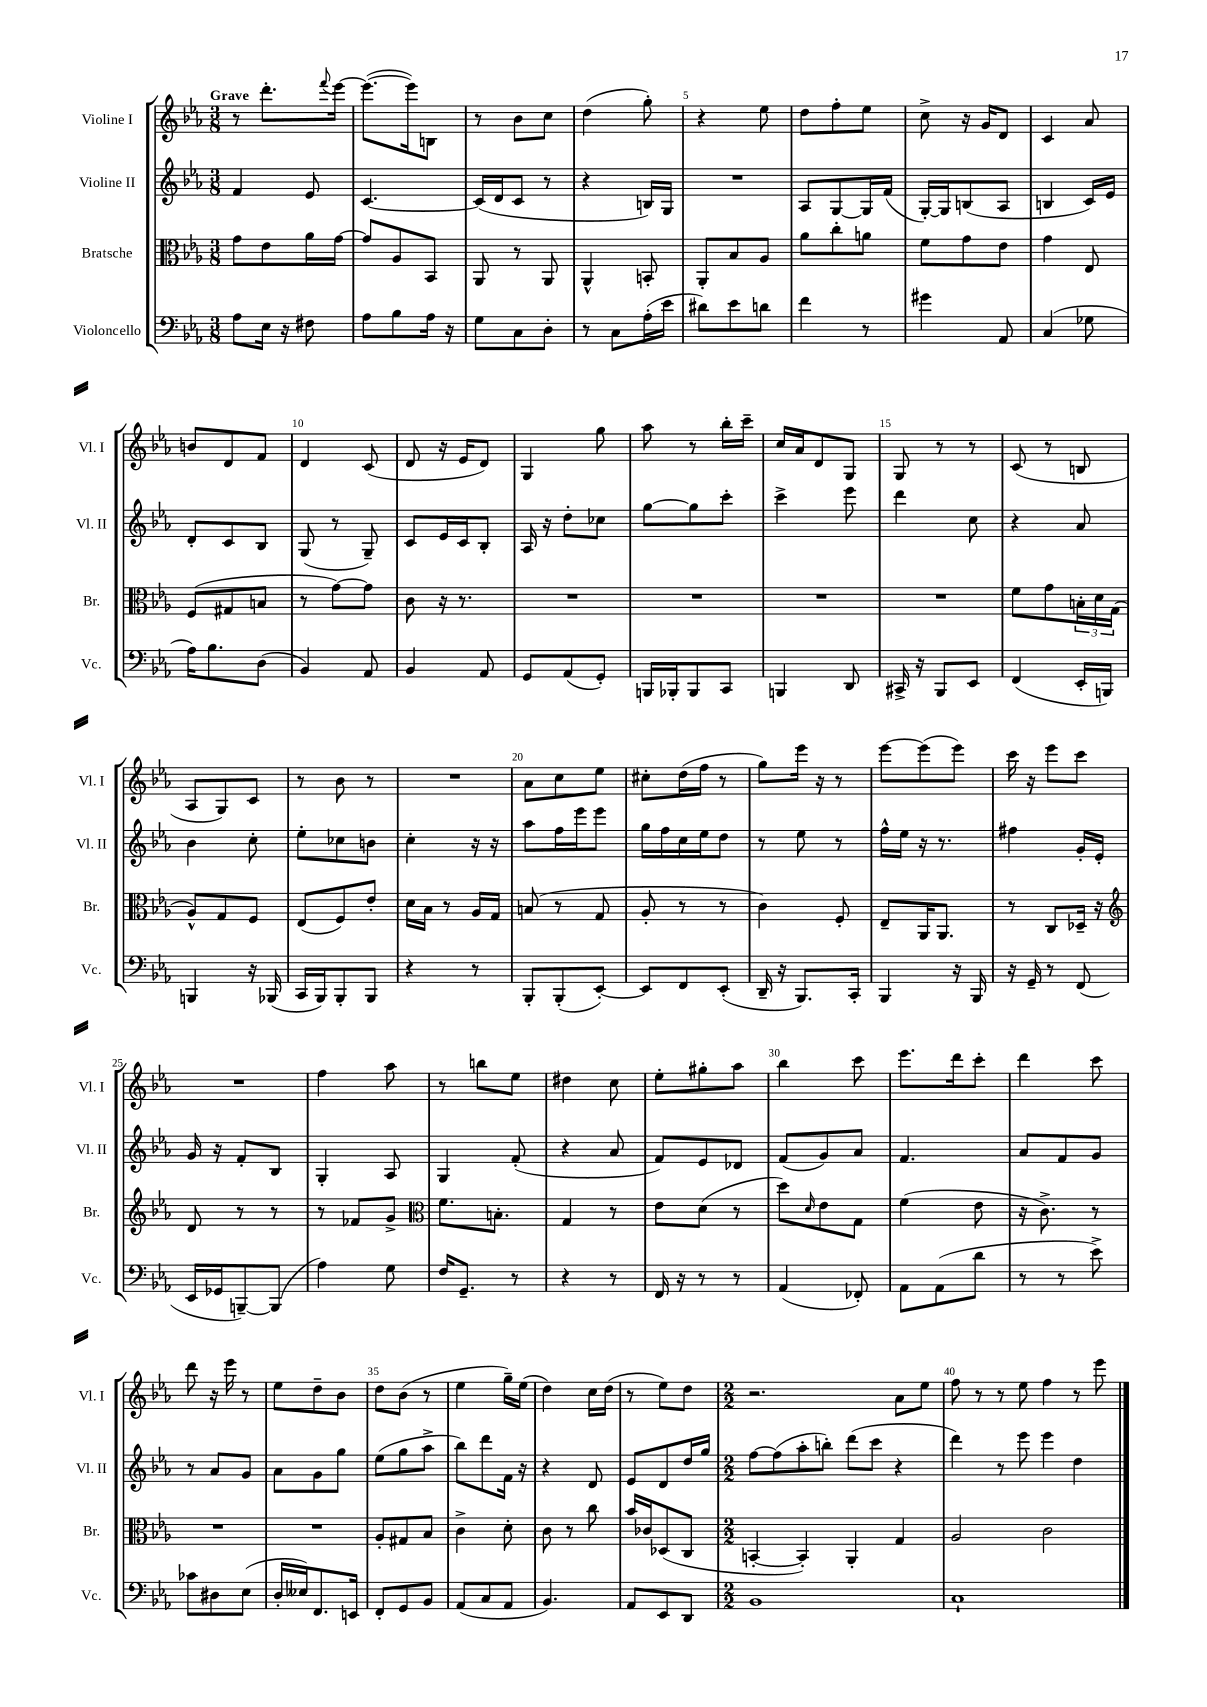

**kern	**kern	**kern	**kern
*staff4	*staff3	*staff2	*staff1
*clefF4	*clefC3	*clefG2	*clefG2
*k[b-e-a-]	*k[b-e-a-]	*k[b-e-a-]	*k[b-e-a-]
*M3/8	*M3/8	*M3/8	*M3/8
8A-	8g	4f	8r
16E-	8e-	.	8.ddd'
16r	.	.	.
8F#	16a-	8e-	.
.	.	.	8qqfff
.	[16g	.	[16eee-
=	=	=	=
8A-	8g]	[4.c	(8.eee-_
8B-	8A-	.	.
.	.	.	16eee-])
16A-	8BB-	.	8B
16r	.	.	.
=	=	=	=
8G	8AA-	(16c]	8r
.	.	16d	.
8C	8r	8c	8b-
8D'	8AA-	8r	8cc
=	=	=	=
8r	4AA-^^	4r	(4dd
8C	.	.	.
(16A-'	8BB'	16B)	8gg')
16e-	.	16G	.
=	=	=	=
8d#)	8AA-'	4.r	4r
8e-	8B-	.	.
8d	8A-	.	8ee-
=	=	=	=
4f	8a-	8A-	8dd
.	8cc'	[8G	8ff'
8r	8a	16G]	8ee-
.	.	(16f	.
=	=	=	=
4g#	8f	[16G')	8cc^
.	.	16G]	.
.	8g	(8B	16r
.	.	.	16g
8AA-	8e-	8A-	8d
=	=	=	=
(4C	4g	4B	4c
8G-	8E-	16c)	8a-
.	.	16e-	.
=	=	=	=
16A-)	(8F	8d'	8b
8.B-	.	.	.
.	8G#	8c	8d
(8D	8B	8B-	8f
=	=	=	=
4BB-)	8r	(8G	4d
.	[8g)	8r	.
8AA-	8g]	8G~)	(8c
=	=	=	=
4BB-	8c	8c	8d
.	16r	16e-	16r
.	8.r	16c	16e-
8AA-	.	8B-'	8d)
=	=	=	=
8GG	4.r	16A-	4G
.	.	16r	.
(8AA-	.	8dd'	.
8GG')	.	8cc-	8gg
=	=	=	=
16BBB	4.r	[8gg	8aa-
16BBB-'	.	.	.
8BBB-	.	8gg]	8r
8CC	.	8ccc'	16bb-'
.	.	.	16ccc~
=	=	=	=
4BBB	4.r	4ccc^	16cc
.	.	.	16a-
.	.	.	8d
8DD	.	8eee-	8G
=	=	=	=
16CC#^	4.r	4ddd	8G
16r	.	.	.
8BBB-	.	.	8r
8EE-	.	8cc	8r
=	=	=	=
(4FF	8f	4r	(8c
.	8g	.	8r
16EE-'	24B'	8a-	8B
.	24d	.	.
16BBB)	.	.	.
.	(24G	.	.
=	=	=	=
4BBB	8A-^^)	4b-	8A-
.	8G	.	8G)
16r	8F	8cc'	8c
(16BBB-	.	.	.
=	=	=	=
16CC	(8E-	8ee-'	8r
16BBB-)	.	.	.
8BBB-'	8F)	8cc-	8b-
8BBB-	8e-'	8b	8r
=	=	=	=
4r	16d	4cc'	4.r
.	16B-	.	.
.	8r	.	.
8r	16A-	16r	.
.	16G	16r	.
=	=	=	=
8BBB-'	(8B	8aa-	8a-
(8BBB-'	8r	16ff	8cc
.	.	16eee-	.
[8EE-')	8G	8eee-	8ee-
=	=	=	=
8EE-]	8A-'	16gg	8cc#'
.	.	16ff	.
8FF	8r	16cc	(16dd
.	.	16ee-	16ff
(8EE-'	8r	8dd	8r
=	=	=	=
16DD~	4c)	8r	8gg)
16r	.	.	.
8.BBB-)	.	8ee-	16eee-
.	.	.	16r
.	8F'	8r	8r
16CC'	.	.	.
=	=	=	=
4BBB-	8E-~	16ff^^	[8eee-
.	.	16ee-	.
.	16AA-	16r	(8eee-]
.	8.AA-	8.r	.
16r	.	.	8eee-)
16BBB-	.	.	.
=	=	=	=
16r	8r	4ff#	16ccc
16GG~	.	.	16r
8r	8C	.	8eee-
(8FF	16D-~	16g'	8ccc
.	16r	16e-'	.
=	=	=	=
*	*clefG2	*	*
16EE-	8d	16g	4.r
16GG-	.	16r	.
[8BBB~)	8r	8f'	.
(8BBB]	8r	8B-	.
=	=	=	=
4A-)	8r	4G'	4ff
.	8f-	.	.
8G	8g^	8A-	8aa-
=	=	=	=
*	*clefC3	*	*
16F	8.f	4G	8r
8.GG~	.	.	.
.	.	.	8bb
.	8.B'	.	.
8r	.	(8f'	8ee-
=	=	=	=
4r	4G	4r	4dd#
8r	8r	8a-	8cc
=	=	=	=
16FF	8e-	8f)	8ee-'
16r	.	.	.
8r	(8d	8e-	8gg#'
8r	8r	8d-	8aa-
=	=	=	=
(4AA-	8dd)	(8f	4bb-
.	16qqd	.	.
.	8e-	8g)	.
8FF-')	8G	8a-	8ccc
=	=	=	=
8AA-	(4f	4.f	8.eee-
(8AA-	.	.	.
.	.	.	16ddd
8d	8e-	.	8ccc'
=	=	=	=
8r	16r	8a-	4ddd
.	8.c^)	.	.
8r	.	8f	.
8e-^)	8r	8g	8ccc
=	=	=	=
8c-	4.r	8r	8ddd
8D#	.	8a-	16r
.	.	.	16eee-
(8E-	.	8g	8r
=	=	=	=
16D'	4.r	8a-	8ee-
16E--)	.	.	.
8.FF	.	8g	8dd~
.	.	8gg	8b-
16EE	.	.	.
=	=	=	=
8FF'	8A-'	(8ee-	8dd
8GG	8G#	8gg	(8b-
8BB-	8B-	8aa-^	8r
=	=	=	=
(8AA-	4c^	8bb-)	4ee-
8C	.	8ddd	.
8AA-	8d'	16f	16gg~)
.	.	16r	(16ee-
=	=	=	=
4.BB-)	8c	4r	4dd)
.	8r	.	.
.	8cc	8d	16cc
.	.	.	(16dd
=	=	=	=
8AA-	16b-	8e-	8r
.	16c-	.	.
8EE-	(8D-	8d	8ee-)
8DD	8C	16dd	8dd
.	.	16gg	.
=	=	=	=
*M2/2	*M2/2	*M2/2	*M2/2
1BB-	[4BB'	[8ff	2.r
.	.	(8ff]	.
.	4BB'])	8aa-'	.
.	.	8bb')	.
.	4AA-'	(8ddd	.
.	.	8ccc	.
.	4G	4r	8a-
.	.	.	8ee-
=	=	=	=
1C`	2A-	4ddd)	8ff
.	.	.	8r
.	.	8r	8r
.	.	8eee-	8ee-
.	2c	4eee-	4ff
.	.	4dd	8r
.	.	.	8eee-
==	==	==	==
*-	*-	*-	*-
